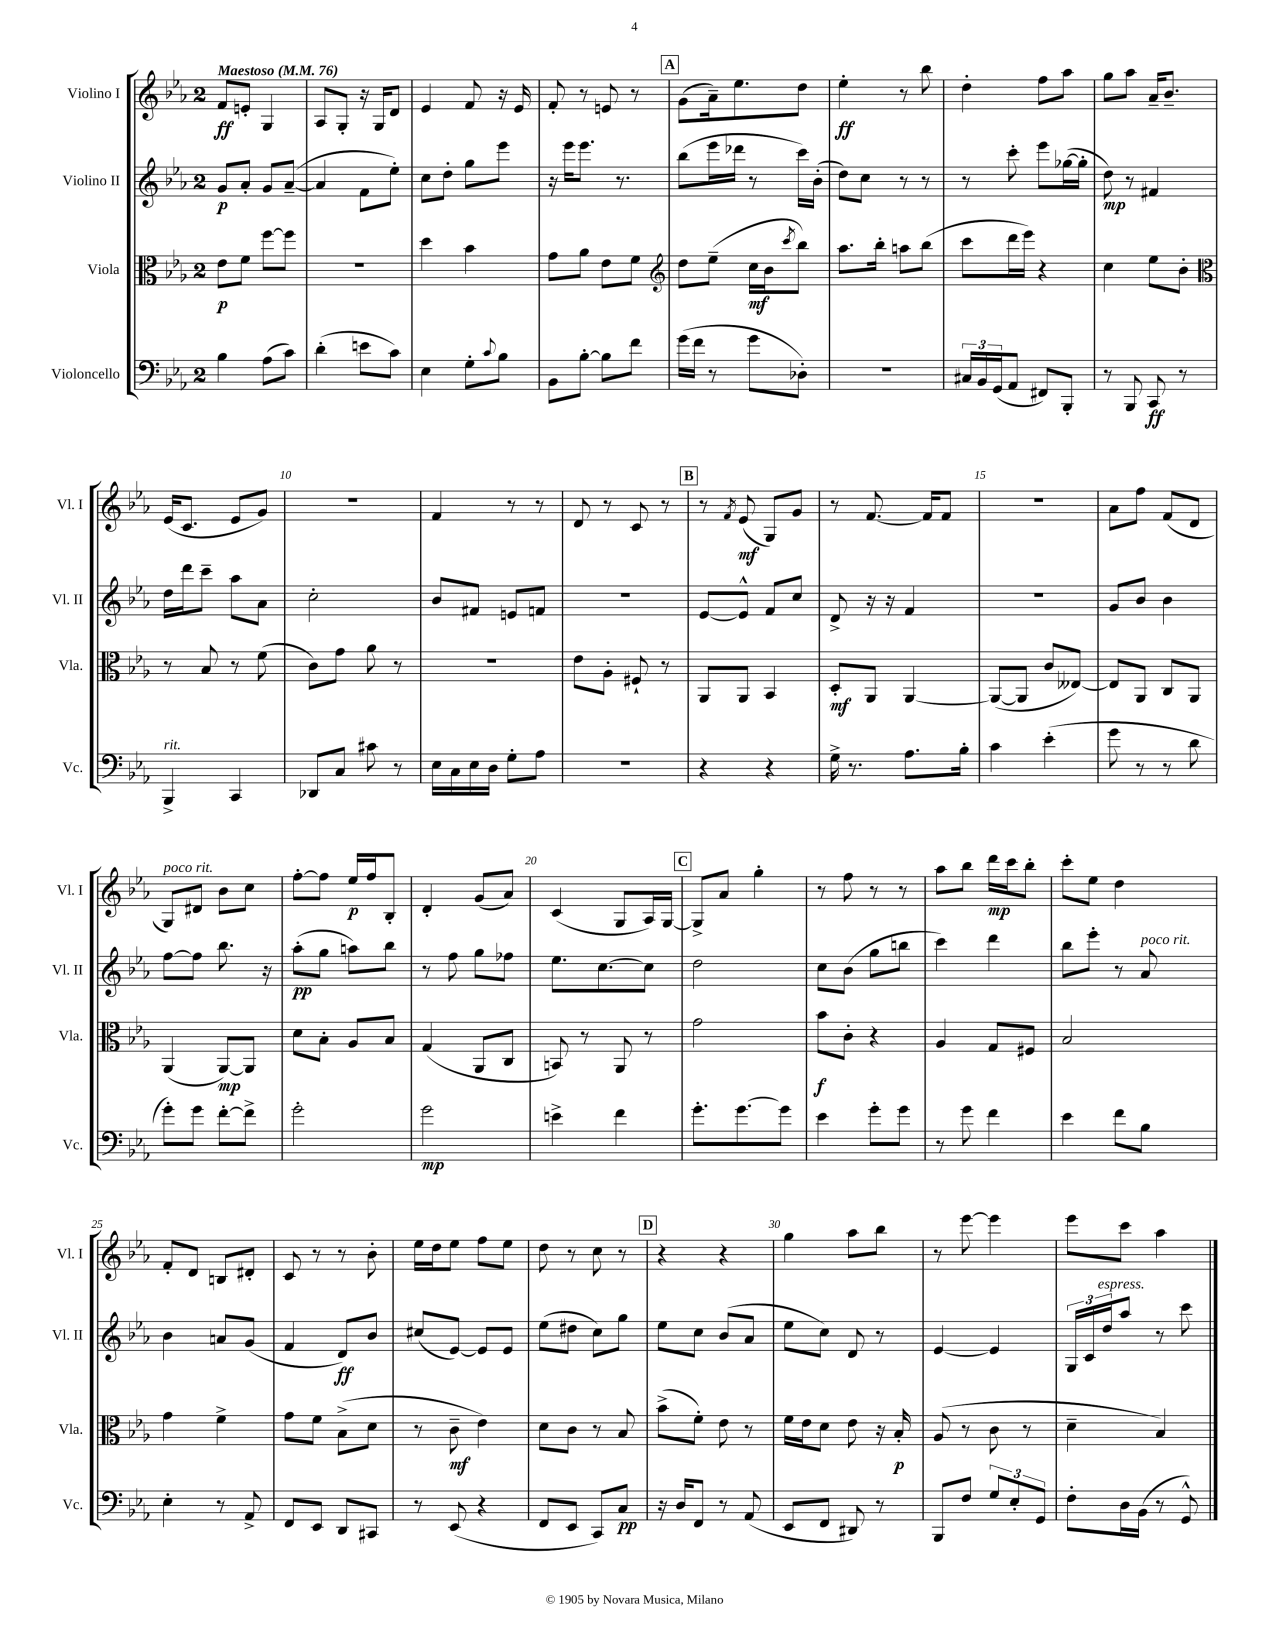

**kern	**dynam	**kern	**dynam	**kern	**dynam	**kern	**dynam
*part4	*part4	*part3	*part3	*part2	*part2	*part1	*part1
*staff4	*staff4	*staff3	*staff3	*staff2	*staff2	*staff1	*staff1
*I"Violoncello	*	*I"Viola	*	*I"Violino II	*	*I"Violino I	*
*I'Vc.	*	*I'Vla.	*	*I'Vl. II	*	*I'Vl. I	*
*clefF4	*	*clefC3	*	*clefG2	*	*clefG2	*
*k[b-e-a-]	*	*k[b-e-a-]	*	*k[b-e-a-]	*	*k[b-e-a-]	*
*M2/4	*	*M2/4	*	*M2/4	*	*M2/4	*
*MM76	*	*MM76	*	*MM76	*	*MM76	*
=1	=1	=1	=1	=1	=1	=1	=1
!	!	!	!	!	!	!LO:TX:a:B:t=Maestoso	!
4B-\	.	8e-\L	p	8g/L	p	8f/L	ff
.	.	8f\J	.	8a-'/J	.	8en'/J	.
(8A-\L	.	[8ff\L	.	8g/L	.	4G/	.
8c\J)	.	8ff\J]	.	([8a-~/J	.	.	.
=2	=2	=2	=2	=2	=2	=2	=2
(4d'\	.	2r	.	4a-/]	.	8A-/L	.
.	.	.	.	.	.	8G'/J	.
8en\L	.	.	.	8f\L	.	16r	.
.	.	.	.	.	.	16G/KL	.
8c\J)	.	.	.	8ee-'\J)	.	8d/J	.
=3	=3	=3	=3	=3	=3	=3	=3
4E-\	.	4dd\	.	8cc\L	.	4e-/	.
.	.	.	.	8dd'\J	.	.	.
8G'\L	.	4b-\	.	8gg\L	.	8f/	.
8qqc/	.	.	.	.	.	.	.
8B-\J	.	.	.	8eee-\J	.	16r	.
.	.	.	.	.	.	16e-/	.
=4	=4	=4	=4	=4	=4	=4	=4
8BB-\L	.	8g\L	.	16r	.	8f'/	.
.	.	.	.	16eee-\KL	.	.	.
[8B-'\J	.	8a-\J	.	8.eee-\J	.	8r	.
8B-\L]	.	8e-\L	.	.	.	8en/	.
.	.	.	.	8.r	.	.	.
8f\J	.	8f\J	.	.	.	8r	.
!!LO:REH:place=s1:t=A
=5	=5	=5	=5	=5	=5	=5	=5
*	*	*clefG2	*	*	*	*	*
(16g\LL	.	8dd\L	.	(8bb-\L	.	(8g\L	.
16f\JJ	.	.	.	.	.	.	.
8r	.	(8ee-~\J	.	16eee-\L	.	16a-~\k)	.
.	.	.	.	16ddd-X\JJ	.	8.ee-\	.
8g\L	.	16cc\LL	mf	8r	.	.	.
.	.	16b-\J	.	.	.	.	.
.	.	8qccc/	.	.	.	.	.
8D-X'\J)	.	8bb-\J)	.	16ccc\LL)	.	8dd\J	.
.	.	.	.	(16b-'\JJ	.	.	.
=6	=6	=6	=6	=6	=6	=6	=6
2r	.	8.aa-\L	.	8dd\L)	.	4ee-'\	ff
.	.	.	.	8cc\J	.	.	.
.	.	16bb-'\Jk	.	.	.	.	.
.	.	8aan\L	.	8r	.	8r	.
.	.	(8bb-\J	.	8r	.	8bb-\	.
=7	=7	=7	=7	=7	=7	=7	=7
24C#X/LL	.	8ccc\L	.	8r	.	4dd'\	.
24BB-/	.	.	.	.	.	.	.
(24GG/J	.	.	.	.	.	.	.
8AA-/J	.	16ddd\L	.	8ccc'\	.	.	.
.	.	16eee-\JJ)	.	.	.	.	.
8FF#X/L)	.	4r	.	8eee-\L	.	8ff\L	.
8BBB-'/J	.	.	.	([16gg-X\L	.	8aa-\J	.
.	.	.	.	16gg-'\JJ]	.	.	.
=8	=8	=8	=8	=8	=8	=8	=8
8r	.	4cc\	.	8dd\)	mp	8gg\L	.
8BBB-/	.	.	.	8r	.	8aa-\J	.
8CC/	ff	8ee-\L	.	4f#X/	.	16a-~/KL	.
.	.	.	.	.	.	8.b-~/J	.
8r	.	8b-'\J	.	.	.	.	.
!!LO:LB:g=z
=9	=9	=9	=9	=9	=9	=9	=9
*	*	*clefC3	*	*	*	*	*
!LO:TX:a:i:t=rit.	!	!	!	!	!	!	!
4BBB-^/	.	8r	.	16dd\LL	.	(16e-/KL	.
.	.	.	.	16ddd\J	.	8.c/J	.
.	.	8B-/	.	8ccc~\J	.	.	.
4CC/	.	8r	.	8aa-\L	.	8e-/L	.
.	.	(8f\	.	8a-\J	.	8g/J)	.
=10	=10	=10	=10	=10	=10	=10	=10
8DD-X/L	.	8c\L)	.	2cc'\	.	2r	.
8C/J	.	8g\J	.	.	.	.	.
8c#X\	.	8a-\	.	.	.	.	.
8r	.	8r	.	.	.	.	.
=11	=11	=11	=11	=11	=11	=11	=11
16E-\LL	.	2r	.	8b-/L	.	4f/	.
16C\	.	.	.	.	.	.	.
16E-\	.	.	.	8f#X/J	.	.	.
16D\JJ	.	.	.	.	.	.	.
8G'\L	.	.	.	8en/L	.	8r	.
8A-\J	.	.	.	8fn/J	.	8r	.
=12	=12	=12	=12	=12	=12	=12	=12
2r	.	8e-\L	.	2r	.	8d/	.
.	.	8A-'\J	.	.	.	8r	.
.	.	8F#X`/	.	.	.	8c/	.
.	.	8r	.	.	.	8r	.
!!LO:REH:place=s1:t=B
=13	=13	=13	=13	=13	=13	=13	=13
4r	.	8AA-/L	.	[8e-/L	.	8r	.
.	.	.	.	.	.	8qf/	.
.	.	8AA-/J	.	8e-^^/J]	.	(8e-/	mf
4r	.	4BB-/	.	8f/L	.	8G/L)	.
.	.	.	.	8cc/J	.	8g/J	.
=14	=14	=14	=14	=14	=14	=14	=14
16G^\	.	8D'/L	mf	8d^/	.	8r	.
8.r	.	.	.	.	.	.	.
.	.	8AA-/J	.	16r	.	[8.f/	.
.	.	.	.	16r	.	.	.
8.A-\L	.	[4AA-/	.	4f/	.	.	.
.	.	.	.	.	.	16f/KL]	.
.	.	.	.	.	.	8f/J	.
16B-'\Jk	.	.	.	.	.	.	.
=15	=15	=15	=15	=15	=15	=15	=15
4c\	.	(8AA-/L_	.	2r	.	2r	.
.	.	8AA-/J]	.	.	.	.	.
(4e-'\	.	8c/L	.	.	.	.	.
.	.	[8E--X/J)	.	.	.	.	.
=16	=16	=16	=16	=16	=16	=16	=16
8g\	.	8E--/L]	.	8g/L	.	8a-\L	.
8r	.	8AA-/J	.	8b-/J	.	8ff\J	.
8r	.	8C/L	.	4b-\	.	(8f/L	.
8d\	.	8AA-/J	.	.	.	8d/J	.
!!LO:LB:g=z
=17	=17	=17	=17	=17	=17	=17	=17
!	!	!	!	!	!	!LO:TX:a:i:t=poco rit.	!
8g'\L)	.	(4AA-/	.	[8ff\L	.	8G/L)	.
8g\J	.	.	.	8ff\J]	.	8d#X/J	.
[8f'\L	.	[8AA-/L)	mp	8.bb-\	.	8b-\L	.
8f^\J]	.	8AA-/J]	.	.	.	8cc\J	.
.	.	.	.	16r	.	.	.
=18	=18	=18	=18	=18	=18	=18	=18
2g'\	.	8d\L	.	(8aa-'\L	pp	[8ff'\L	.
.	.	8B-'\J	.	8gg\J	.	8ff\J]	.
.	.	8A-/L	.	8aan\L)	.	16ee-/LL	p
.	.	.	.	.	.	16ff/J	.
.	.	8B-/J	.	8bb-\J	.	8B-'/J	.
=19	=19	=19	=19	=19	=19	=19	=19
2g\	mp	(4G/	.	8r	.	4d'/	.
.	.	.	.	8ff\	.	.	.
.	.	8AA-/L	.	8gg\L	.	(8g/L	.
.	.	8C/J	.	8ff-X\J	.	8a-/J)	.
=20	=20	=20	=20	=20	=20	=20	=20
4en^\	.	8BBn/)	.	8.ee-\L	.	(4c/	.
.	.	8r	.	.	.	.	.
.	.	.	.	[8.cc\	.	.	.
4f\	.	8AA-/	.	.	.	8G/L	.
.	.	8r	.	8cc\J]	.	16A-/L)	.
.	.	.	.	.	.	[16G/JJ	.
!!LO:REH:place=s1:t=C
=21	=21	=21	=21	=21	=21	=21	=21
8.g'\L	.	2g\	.	2dd\	.	8G^/L]	.
.	.	.	.	.	.	8a-/J	.
[8.g\	.	.	.	.	.	.	.
.	.	.	.	.	.	4gg'\	.
8g\J]	.	.	.	.	.	.	.
=22	=22	=22	=22	=22	=22	=22	=22
4e-\	.	8b-\L	f	8cc\L	.	8r	.
.	.	8c'\J	.	(8b-\J	.	8ff\	.
8g'\L	.	4r	.	8gg\L	.	8r	.
8g\J	.	.	.	8bbn\J	.	8r	.
=23	=23	=23	=23	=23	=23	=23	=23
8r	.	4A-/	.	4ccc\)	.	8aa-\L	.
8g\	.	.	.	.	.	8bb-\J	.
4f\	.	8G/L	.	4ddd\	.	16ddd\LL	mp
.	.	.	.	.	.	16ccc\J	.
.	.	8F#X/J	.	.	.	8bb-'\J	.
=24	=24	=24	=24	=24	=24	=24	=24
4e-\	.	2B-/	.	8bb-\L	.	8ccc'\L	.
.	.	.	.	8eee-'\J	.	8ee-\J	.
8f\L	.	.	.	8r	.	4dd\	.
!	!	!	!	!LO:TX:a:i:t=poco rit.	!	!	!
8B-\J	.	.	.	8a-/	.	.	.
!!LO:LB:g=z
=25	=25	=25	=25	=25	=25	=25	=25
4E-'\	.	4g\	.	4b-\	.	8f'/L	.
.	.	.	.	.	.	8d/J	.
8r	.	4f^\	.	8an/L	.	8Bn/L	.
8AA-^/	.	.	.	(8g/J	.	8d#X'/J	.
=26	=26	=26	=26	=26	=26	=26	=26
8FF/L	.	8g\L	.	4f/	.	8c/	.
8EE-/J	.	8f\J	.	.	.	8r	.
8DD/L	.	(8B-^\L	.	8d/L)	ff	8r	.
8CC#X/J	.	8d\J	.	8b-/J	.	8b-'\	.
=27	=27	=27	=27	=27	=27	=27	=27
8r	.	8r	.	(8cc#X/L	.	16ee-\LL	.
.	.	.	.	.	.	16dd\J	.
(8EE-/	.	8c~\	mf	[8e-/J)	.	8ee-\J	.
4r	.	4e-\)	.	8e-/L]	.	8ff\L	.
.	.	.	.	8e-/J	.	8ee-\J	.
=28	=28	=28	=28	=28	=28	=28	=28
8FF/L	.	8d\L	.	(8ee-\L	.	8dd\	.
8EE-/J	.	8c\J	.	8dd#X\J	.	8r	.
8CC/L)	.	8r	.	8cc\L)	.	8cc\	.
8C/J	pp	8B-/	.	8gg\J	.	8r	.
!!LO:REH:place=s1:t=D
=29	=29	=29	=29	=29	=29	=29	=29
16r	.	(8b-^\L	.	8ee-\L	.	4r	.
16D/KL	.	.	.	.	.	.	.
8FF/J	.	8f'\J)	.	8cc\J	.	.	.
8r	.	8e-\	.	(8b-/L	.	4r	.
(8AA-/	.	8r	.	8a-/J	.	.	.
=30	=30	=30	=30	=30	=30	=30	=30
8EE-/L	.	16f\LL	.	8ee-\L	.	4gg\	.
.	.	16e-\J	.	.	.	.	.
8FF/J	.	8d\J	.	8cc\J)	.	.	.
8DD#X/)	.	8e-\	.	8d/	.	8aa-\L	.
8r	.	16r	.	8r	.	8bb-\J	.
.	.	16B-'/	p	.	.	.	.
=31	=31	=31	=31	=31	=31	=31	=31
8BBB-/L	.	(8A-/	.	[4e-/	.	8r	.
8F/J	.	8r	.	.	.	[8eee-\	.
12G/L	.	8c\	.	4e-/]	.	4eee-\]	.
12E-'/	.	.	.	.	.	.	.
.	.	8r	.	.	.	.	.
12GG/J	.	.	.	.	.	.	.
=32	=32	=32	=32	=32	=32	=32	=32
8F'\L	.	4d~\	.	24G/LL	.	8eee-\L	.
.	.	.	.	24c/	.	.	.
!	!	!	!	!LO:TX:a:i:t=espress.	!	!	!
.	.	.	.	24dd/J	.	.	.
16D\L	.	.	.	8aa-/J	.	8ccc\J	.
(16BB-\JJ	.	.	.	.	.	.	.
8r	.	4B-/)	.	8r	.	4aa-\	.
8GG^^/)	.	.	.	8ccc\	.	.	.
==	==	==	==	==	==	==	==
*-	*-	*-	*-	*-	*-	*-	*-
